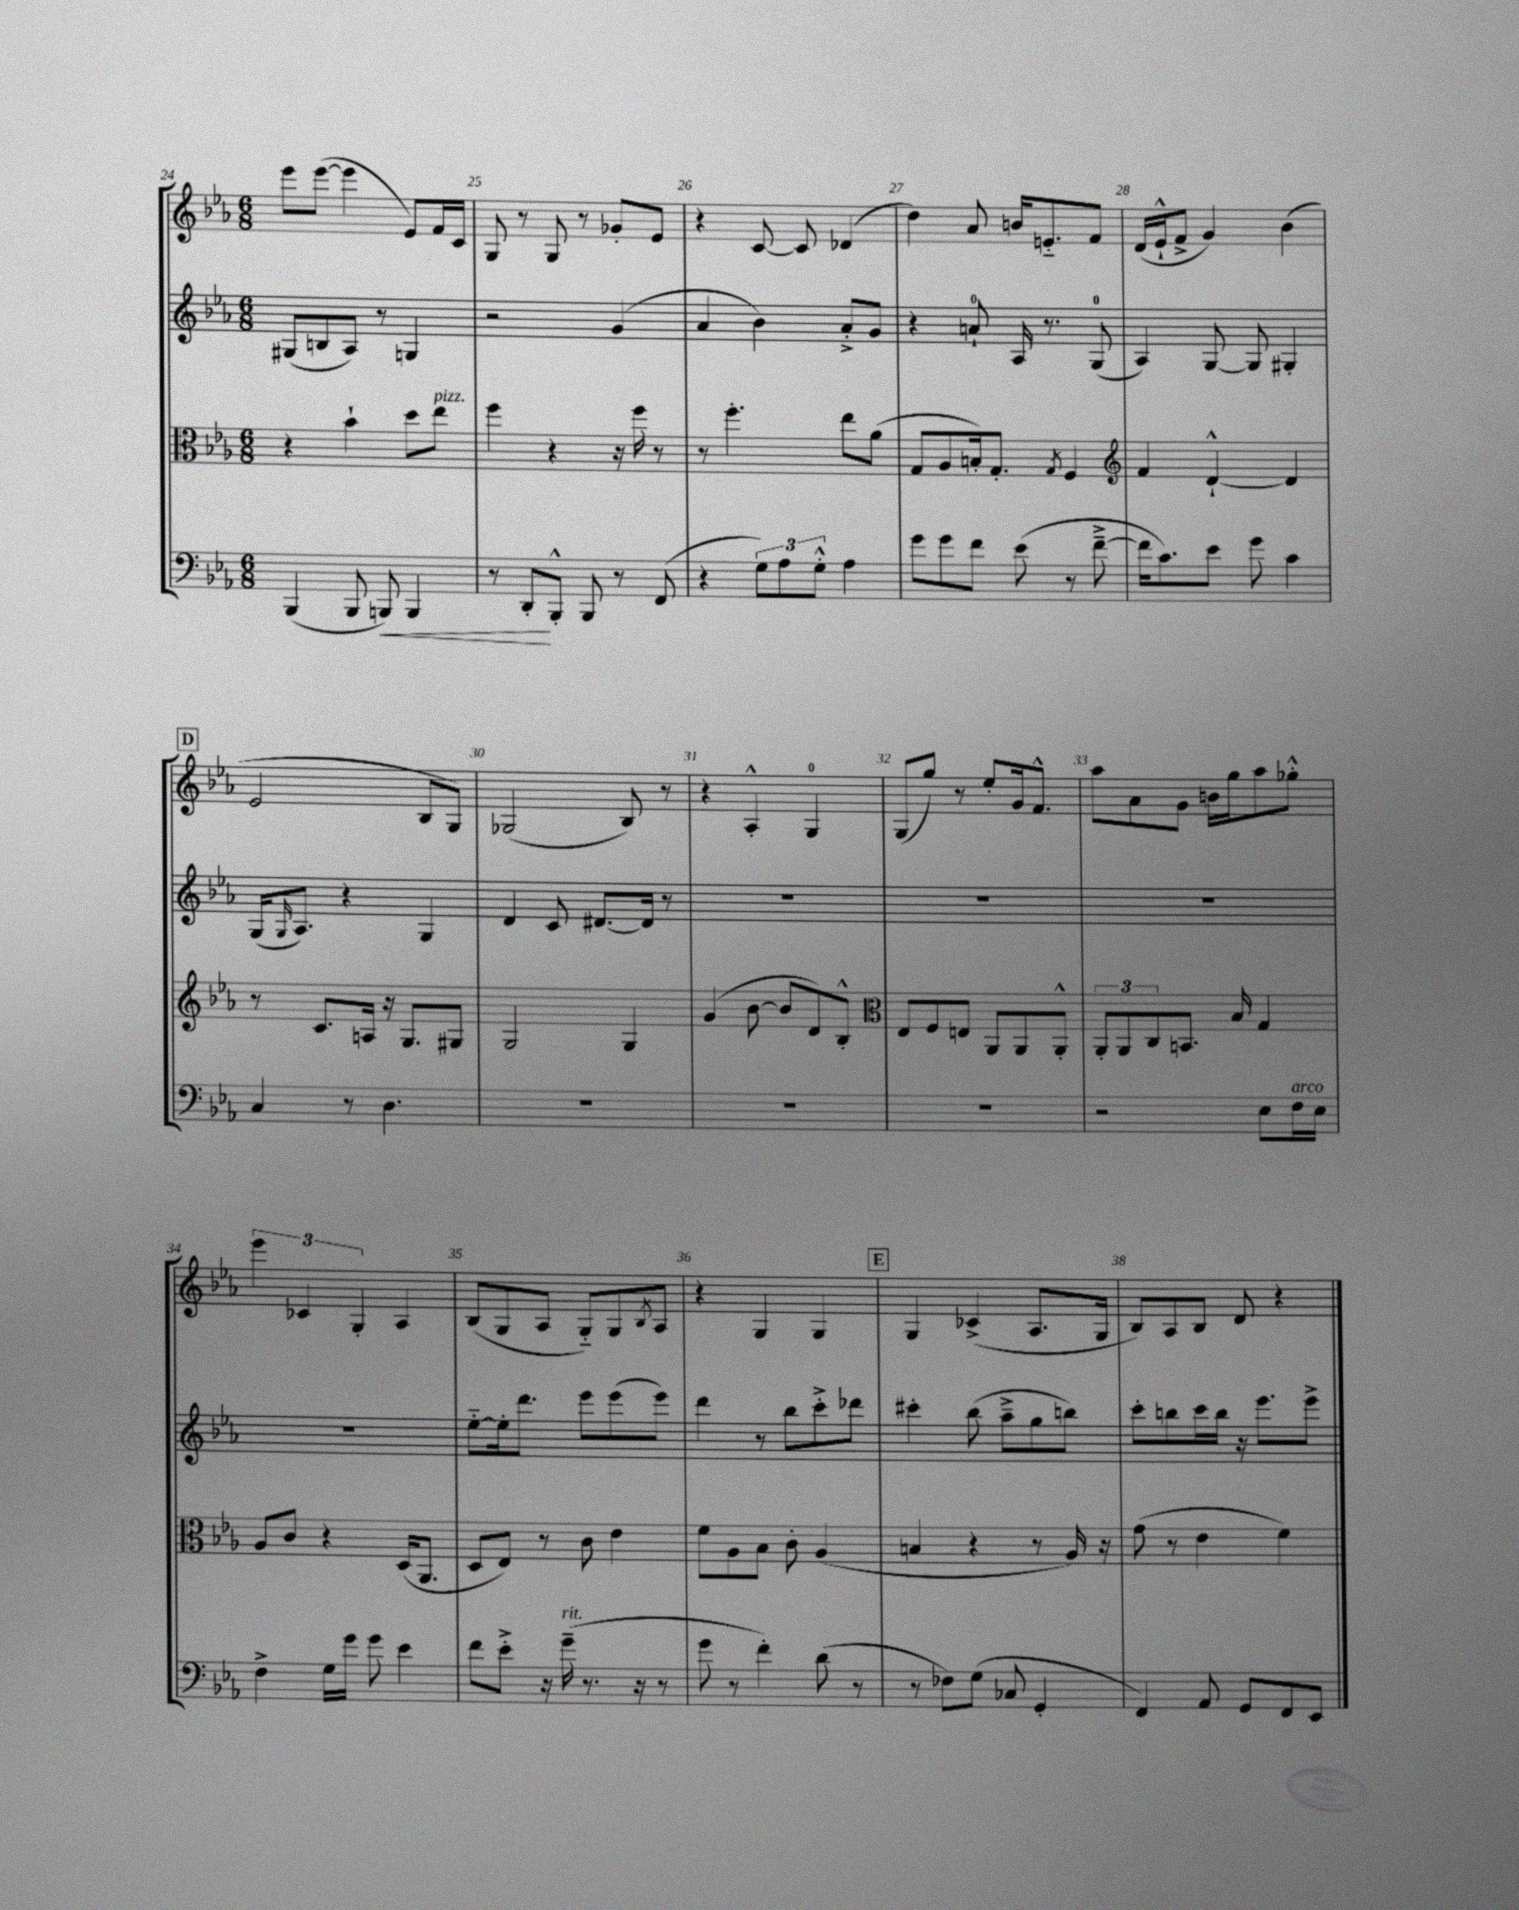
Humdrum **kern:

**kern	**dynam	**kern	**kern	**kern
*part4	*part4	*part3	*part2	*part1
*staff4	*staff4	*staff3	*staff2	*staff1
*clefF4	*	*clefC3	*clefG2	*clefG2
*k[b-e-a-]	*	*k[b-e-a-]	*k[b-e-a-]	*k[b-e-a-]
*M6/8	*	*M6/8	*M6/8	*M6/8
=24	=24	=24	=24	=24
(4BBB-/	.	4r	(8G#X/L	8eee-\L
.	.	.	8Bn/	([8eee-\J
8BBB-/	.	4b-`\	8A-/J)	4eee-\]
!	!LO:HP:b	!	!	!
8BBBn/)	<	.	8r	.
4BBB/	.	8dd\L	4Gn/	8e-/L)
!	!	!LO:TX:a:i:t=pizz.	!	!
.	.	8ee-\J	.	16f/L
.	.	.	.	16c/JJ
=25	=25	=25	=25	=25
8r	.	4ff\	2r	8G/
8DD'/L	.	.	.	8r
8BBB-'^^/J	[	4r	.	8G/
8BBB-/	.	.	.	8r
8r	.	16r	(4g/	8g-X'/L
.	.	16ff\	.	.
(8FF/	.	8r	.	8e-/J
=26	=26	=26	=26	=26
4r	.	8r	4a-/	4r
.	.	4.ff'\	.	.
12G\L)	.	.	4b-\)	[8c/
12A-\	.	.	.	.
.	.	.	.	8c/]
12G'^^\J	.	.	.	.
4A-\	.	8ee-\L	8a-'^/L	(4d-X/
.	.	(8a-\J	8g/J	.
=27	=27	=27	=27	=27
8g\L	.	8G/L	4r	4dd\)
8g\	.	8A-/	.	.
8f\J	.	16Bn'/k)	8an`/	8a-/
.	.	8.G'/J	.	.
(8e-\	.	.	16A-/	16bn/KL
.	.	.	8.r	8.en/
.	.	8qG/	.	.
8r	.	4F/	.	.
[8f~^\	.	.	(8G/	8f/J
=28	=28	=28	=28	=28
*	*	*clefG2	*	*
16f\KL]	.	4f/	4A-/)	(16d/LL
8.c\)	.	.	.	16e-`^^/J
.	.	.	.	8f^/J
8e-\J	.	[4d`^^/	[8G/	4g/)
8g\	.	.	8G/]	.
4c\	.	4d/]	4G#X'/	(4b-\
!!LO:LB:g=z
!!LO:REH:place=s1:t=D
=29	=29	=29	=29	=29
4C/	.	8r	(16G/KL	2e-/
.	.	.	16qqG/	.
.	.	.	8.A-/J)	.
.	.	8.c/L	.	.
8r	.	.	4r	.
.	.	16An/Jk	.	.
4.D\	.	16r	.	.
.	.	8.G/L	.	.
.	.	.	4G/	8B-/L
.	.	8G#X/J	.	8G/J)
=30	=30	=30	=30	=30
2.r	.	2G/	4d/	(2G-X/
.	.	.	8c/	.
.	.	.	[8.d#X/L	.
.	.	4G/	.	8B-/)
.	.	.	16d#/Jk]	.
.	.	.	8r	8r
=31	=31	=31	=31	=31
2.r	.	(4g/	2.r	4r
.	.	[8b-\	.	4A-'^^/
.	.	8b-/L]	.	.
.	.	8d/)	.	4G/
.	.	8B-'^^/J	.	.
=32	=32	=32	=32	=32
*	*	*clefC3	*	*
2.r	.	8E-/L	2.r	(8G/L
.	.	8F/	.	8gg/J)
.	.	8En/J	.	8r
.	.	8AA-/L	.	8ee-'/L
.	.	8AA-/	.	16g/k
.	.	.	.	8.f^^/J
.	.	8AA-'^^/J	.	.
=33	=33	=33	=33	=33
2r	.	12AA-'/L	2.r	8aa-\L
.	.	12AA-/	.	.
.	.	.	.	8a-\
.	.	12C/	.	.
.	.	8.BBn/J	.	8g\J
.	.	.	.	16bn\LL
.	.	16B-/	.	16gg\J
8E-\L	.	4G/	.	8aa-\
!LO:TX:a:i:t=arco	!	!	!	!
16F\L	.	.	.	8gg-X'^^\J
16E-\JJ	.	.	.	.
!!LO:LB:g=z
=34	=34	=34	=34	=34
4F^\	.	8A-/L	2.r	6eee-\
.	.	8c/J	.	.
.	.	.	.	6c-X/
16G\LL	.	4r	.	.
16g\JJ	.	.	.	.
.	.	.	.	6G'/
8g\	.	.	.	.
4e-\	.	(16D/KL	.	4A-/
.	.	8.AA-/J	.	.
=35	=35	=35	=35	=35
8f\L	.	8D/L	[8ee-\L	(8B-/L
8e-'^\J	.	8E-/J)	16ee-'\k]	8G/
.	.	.	8.ddd\J	.
16r	.	8r	.	8A-/J
!LO:TX:a:i:t=rit.	!	!	!	!
(16g~\	.	.	.	.
8.r	.	8c\	8eee-\L	8G/L)
.	.	4e-\	(8eee-\	8G/
16r	.	.	.	.
.	.	.	.	8qB-/
8r	.	.	8eee-\J)	8A-/J
=36	=36	=36	=36	=36
8g\	.	8f\L	4ddd\	4r
8r	.	8A-\	.	.
4f'\)	.	8B-\J	8r	4G/
.	.	8c'\	8bb-\L	.
(8d\	.	(4A-/	8ccc'^\	4G/
8r	.	.	8ddd-X\J	.
!!LO:REH:place=s1:t=E
=37	=37	=37	=37	=37
8r	.	4Bn/	4ccc#X'\	4G/
8F-X\L)	.	.	.	.
(8G\J	.	4r	(8bb-\	(4c-X^/
8C-X/	.	.	8aa-~^\L	.
4GG'/	.	8r	8gg\	8.A-/L
.	.	16A-/)	8bbn\J)	.
.	.	16r	.	16G/Jk
=38	=38	=38	=38	=38
4FF/)	.	(8g\	8ccc'\L	8B-/L)
.	.	8r	8bbn\	8A-/
8AA-/	.	4e-\	16ccc\L	8B-/J
.	.	.	16bb\JJ	.
8GG/L	.	.	16r	8d/
.	.	.	8.eee-\L	.
8FF/	.	4f\)	.	4r
8EE-/J	.	.	8eee-^\J	.
==	==	==	==	==
*-	*-	*-	*-	*-
